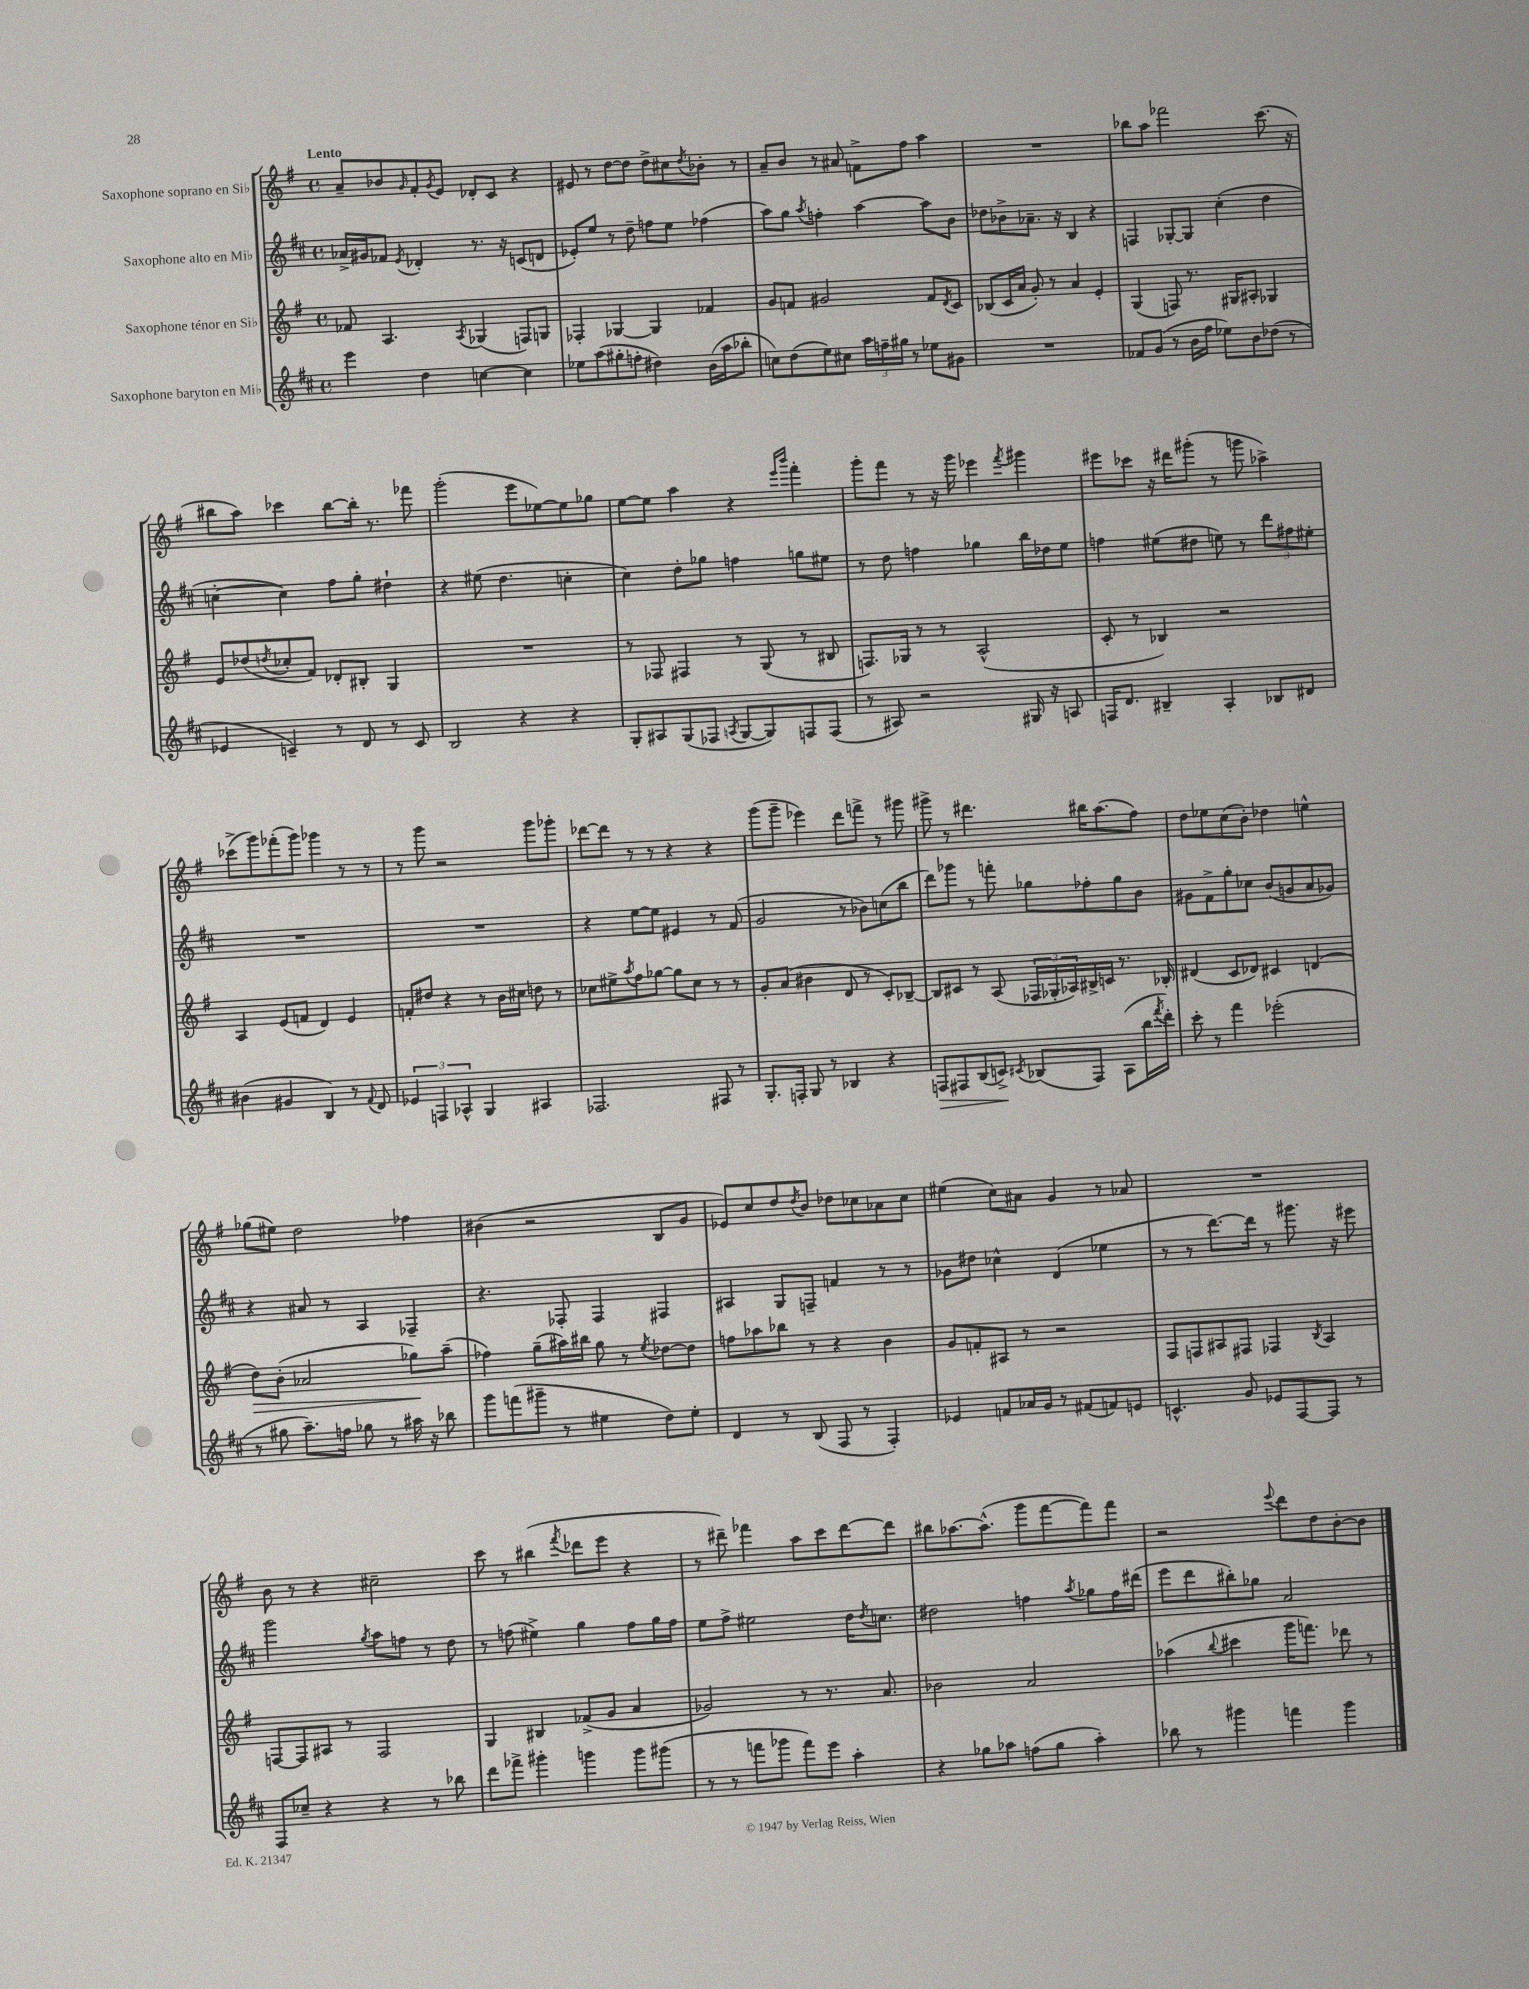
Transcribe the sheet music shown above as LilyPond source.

<<
\new StaffGroup <<
\new Staff = "s0" \with { instrumentName = "Saxophone soprano en Sib" } {
    \clef treble \key g \major \defaultTimeSignature \time 4/4 \tempo "Lento"
    a'8-- bes'8 \grace { g'16 } fis'8-. \acciaccatura { g'8 } e'8 des'8-. c'8 r4 |
    eis'8 r8 d''8~ d''8 d''8-> cis''8 \acciaccatura { d''8 } bes'8-. r8 |
    a'8-- b'8 r8 ais'8 f'8-> fis''8 a''4 |
    R1 |
    bes''8 a''8 fes'''2 c'''8.( r16 |
    bis''8 a''8) ces'''4 bis''8~ bis''16-. r8. fes'''8 |
    g'''2-.( e'''8 ees''8~) ees''8 ges''8 |
    e''8~ e''8 a''4 r4 \grace { e'''16 b'''16 } fis'''4-. |
    g'''8-. fis'''8 r8 r16 g'''16 ees'''4 \acciaccatura { fis'''8 } gis'''4 |
    eis'''8 ces'''8 r16 dis'''16 gis'''8-.( r8 g'''8 aes''4->) |
    ces'''8->( g'''8) fes'''8-.( g'''8) ges'''4 r8 r8 |
    r8 g'''8 r2 g'''8 ges'''8-. |
    des'''8~ des'''8 r8 r8 r4 r4 |
    g'''8( g'''8-- ees'''4) d'''8 f'''8-> r8 gis'''8 |
    gis'''8-> r8 dis'''4. bis''16 a''8.( fis''8) |
    d''8 ees''8 c''8( b'8-.) des''4 e''4-^ |
    ges''8( eis''8) d''2 fes''4 |
    bis'4( r2 b8 g'8 |
    ees'8) c''8 d''8 \acciaccatura { d''8 } b'8 des''8 ces''8 aes'8 ces''8 |
    eis''4( c''8) ais'8 g'4 r8 aes'8 |
    R1 |
    b'8 r8 r4 cis''2-- |
    c'''8 r8 bis''4( \acciaccatura { fis'''8 } des'''8 e'''8 r4 |
    r8 dis'''8--) fes'''4 a''8 c'''8 dis'''8~ dis'''8 |
    bis''8 aes''8.~ aes''8.-^( g'''8 fis'''8~ fis'''8) fis'''8 |
    r2 \appoggiatura { e'''8 } d'''8 d''8 b'8~-. b'8 \bar "|." |
}
\new Staff = "s1" \with { instrumentName = "Saxophone alto en Mib" } {
    \clef treble \key d \major \defaultTimeSignature \time 4/4
    aes'16-> gis'16 fes'8 \acciaccatura { e'8 } des'4-. r8. r16 c'8( d'8 |
    ees'8-.) e''8 r8 d''8-- f''8 e''8 fes''4( |
    a''8) g''8 \acciaccatura { a''8 } f''4-. a''4~ a''8 b'8 |
    des''8 bes'8-> aes'8.-- r16 b4 r4 |
    f4 ges8~-. ges8 cis''4-.( d''4 |
    c''4~-. c''4) fis''8 g''8-. dis''4-! |
    r4 eis''8( d''4. c''4-. |
    cis''4) d''8-. ges''8 f''4 g''8 eis''8 |
    r8 d''8 f''4 ges''4 b''16 des''16 e''8 |
    f''4 eis''8( dis''8 e''8) r8 \tuplet 3/2 { d'''8 fis''8 eis''8-. } |
    R1 |
    R1 |
    r4 e''8~ e''8 eis'4 r8 fis'8( |
    g'2 r8 bes'8) c''8( b''8 |
    d'''8) ges'''8 r8 f'''8-. ges''8 fes''8-. ges''8 b'8 |
    gis'8 fis'8-> g''8-. ces''8 b'8( g'8 a'8 ges'8) |
    r4 ais'8 r8 a4 fes4-- |
    r4. fes8-. fes4 fis4 |
    ais4 g8 f8-- f'4 r8 r8 |
    ges'8 dis''8 ces''4-^ d'4( ees''4 |
    r8 r8 d'''8.~) d'''16 r8 gis'''8. r16 eis'''8 |
    g'''2 \acciaccatura { g''8 } a''8 f''8 r8 d''8 |
    r8 f''8( eis''4->) g''4 f''8 g''16 f''16 |
    e''8 fis''8-> eis''2 d''16 \acciaccatura { d''8 } c''8. |
    dis''2 f''4 \acciaccatura { a''8 } ges''8 f''16 dis'''16( |
    e'''8 d'''8 bis''8-.) ges''8 a'2 \bar "|." |
}
\new Staff = "s2" \with { instrumentName = "Saxophone ténor en Sib" } {
    \clef treble \key g \major \defaultTimeSignature \time 4/4
    fes'8 a4. \acciaccatura { a8 } ges4( f8) g8 |
    fes4-. ges4~ ges4 fes'4 |
    g'8 f'8 gis'2 f'8 \acciaccatura { d'8 } c'8 |
    bes8( c'16 a'16 g'8-.) r8 a'4 e'4-. |
    g4( f8) r8. gis16 ais8-. ges4 |
    e'8 des''8( \acciaccatura { d''8 } ces''8-. fis'8) des'8-. bis8-. g4 |
    R1 |
    r8 fes8 fis4 r8 g8( r8 bis8 |
    f8.) ges16 r8 r8 a2-^( |
    c'8-. r8 bes4) r2 |
    a4 e'8( f'8 d'4) e'4 |
    f'8-. dis''8 r4 r8 b'16 cis''16 d''8 r8 |
    ces''8 eis''8-> \acciaccatura { a''8 } fis''8 ges''8~ ges''8 ces''8 r8 r8 |
    g'8-. a'8( bis'4 d'8 r8 c'8-.) bes8~-- |
    bes8 cis'8 r8 a8( \tuplet 3/2 { fes16 ges16-. aes16) } bis16-> c'16 r8. bes16-. |
    dis'4( c'8 des'8) cis'4 d'4( |
    d''8\>) b'8-.( aes'2 ges''8\!) a''8--( |
    fes''4) g''8--( ais''16) bis''16 g''8 r8 \acciaccatura { e''8 } des''8~ des''8 |
    f''8 aes''8 bes''8 r8 r4 b'4 |
    g'8 f'8-. ais8 r8 r2 |
    fis8 f8 ais8 fis8 fes4 \acciaccatura { b8 } ais4 |
    f8~ f8 ais8 r8 f2 |
    g4 bis4 fes'8->( g'8 a'4 |
    ges'2) r8 r8. a'8. |
    bes'2 a'2 |
    aes''4( \appoggiatura { b''8 } cis'''4 g'''16 f'''8.) des'''8 r8 \bar "|." |
}
\new Staff = "s3" \with { instrumentName = "Saxophone baryton en Mib" } {
    \clef treble \key d \major \defaultTimeSignature \time 4/4
    e'''4 d''4 c''4~ c''4 |
    ees''8 a''8( gis''8-. f''8-. dis''4) b'16( a''16 bes''8-. |
    c''8) d''8( e''8) cis''8 \tuplet 3/2 { a''16 f''16-- gis''16 } r8 ees''8 gis'8 |
    R1 |
    fes'8 g'8( r8 b'16 fis''16 ees''8) b'8 des''8( r8 |
    ees'4 c'4--) r8 d'8 r8 c'8 |
    b2 r4 r4 |
    g8-. ais8 g8( fes8 \acciaccatura { a8 } g8~ g8) f8 f8( |
    r8 ais8) r2 gis16 r16 a8 |
    f16 d'8. bis4-- a4-. bes8 dis'8 |
    bis'4( gis'4 b4) r8 \appoggiatura { fis'8 } d'8 |
    \tuplet 3/2 { ees'4 f4 aes4-^ } g4 ais4 |
    fes2. fis8 r8 |
    g8.-. f16-. g8 r8 bes4 r4 |
    f8\> fis8 b8( c'8->\!) \acciaccatura { cis'8 } bes8( fis8) a8( b''16 \acciaccatura { fis'''8 } d'''16-.) |
    cis'''8-. r8 fis'''4 ees'''2-.( |
    r8 gis''8 a''8.--) f''16 ges''8 r8 ais''16 r16 bes''8 |
    g'''8 f'''8( gis'''8-- r8 eis''4 d''8) eis''8-. |
    d'4 r8 b8( fis8 r8 fis4-.) |
    ees'4 f'8 aes'16 g'16 r8 fis'8( f'8) e'8 |
    c'4.-^ g'8 ees'8 fis8~ fis8 r8 |
    fis8 ces''8-- r4 r4 r8 bes''8 |
    d'''8 fes'''8-> gis'''4-. g'''4 g'''8 gis'''8( |
    r8 r8 f'''8 ges'''8 f'''8) e'''8 a''4-. |
    r4 ges''8 aes''8 f''8( ges''8 aes''4-.) |
    bes''8 r8 gis'''4 f'''4 gis'''4 \bar "|." |
}
>>
>>
\layout { \context { \Score \remove "Bar_number_engraver" } }
